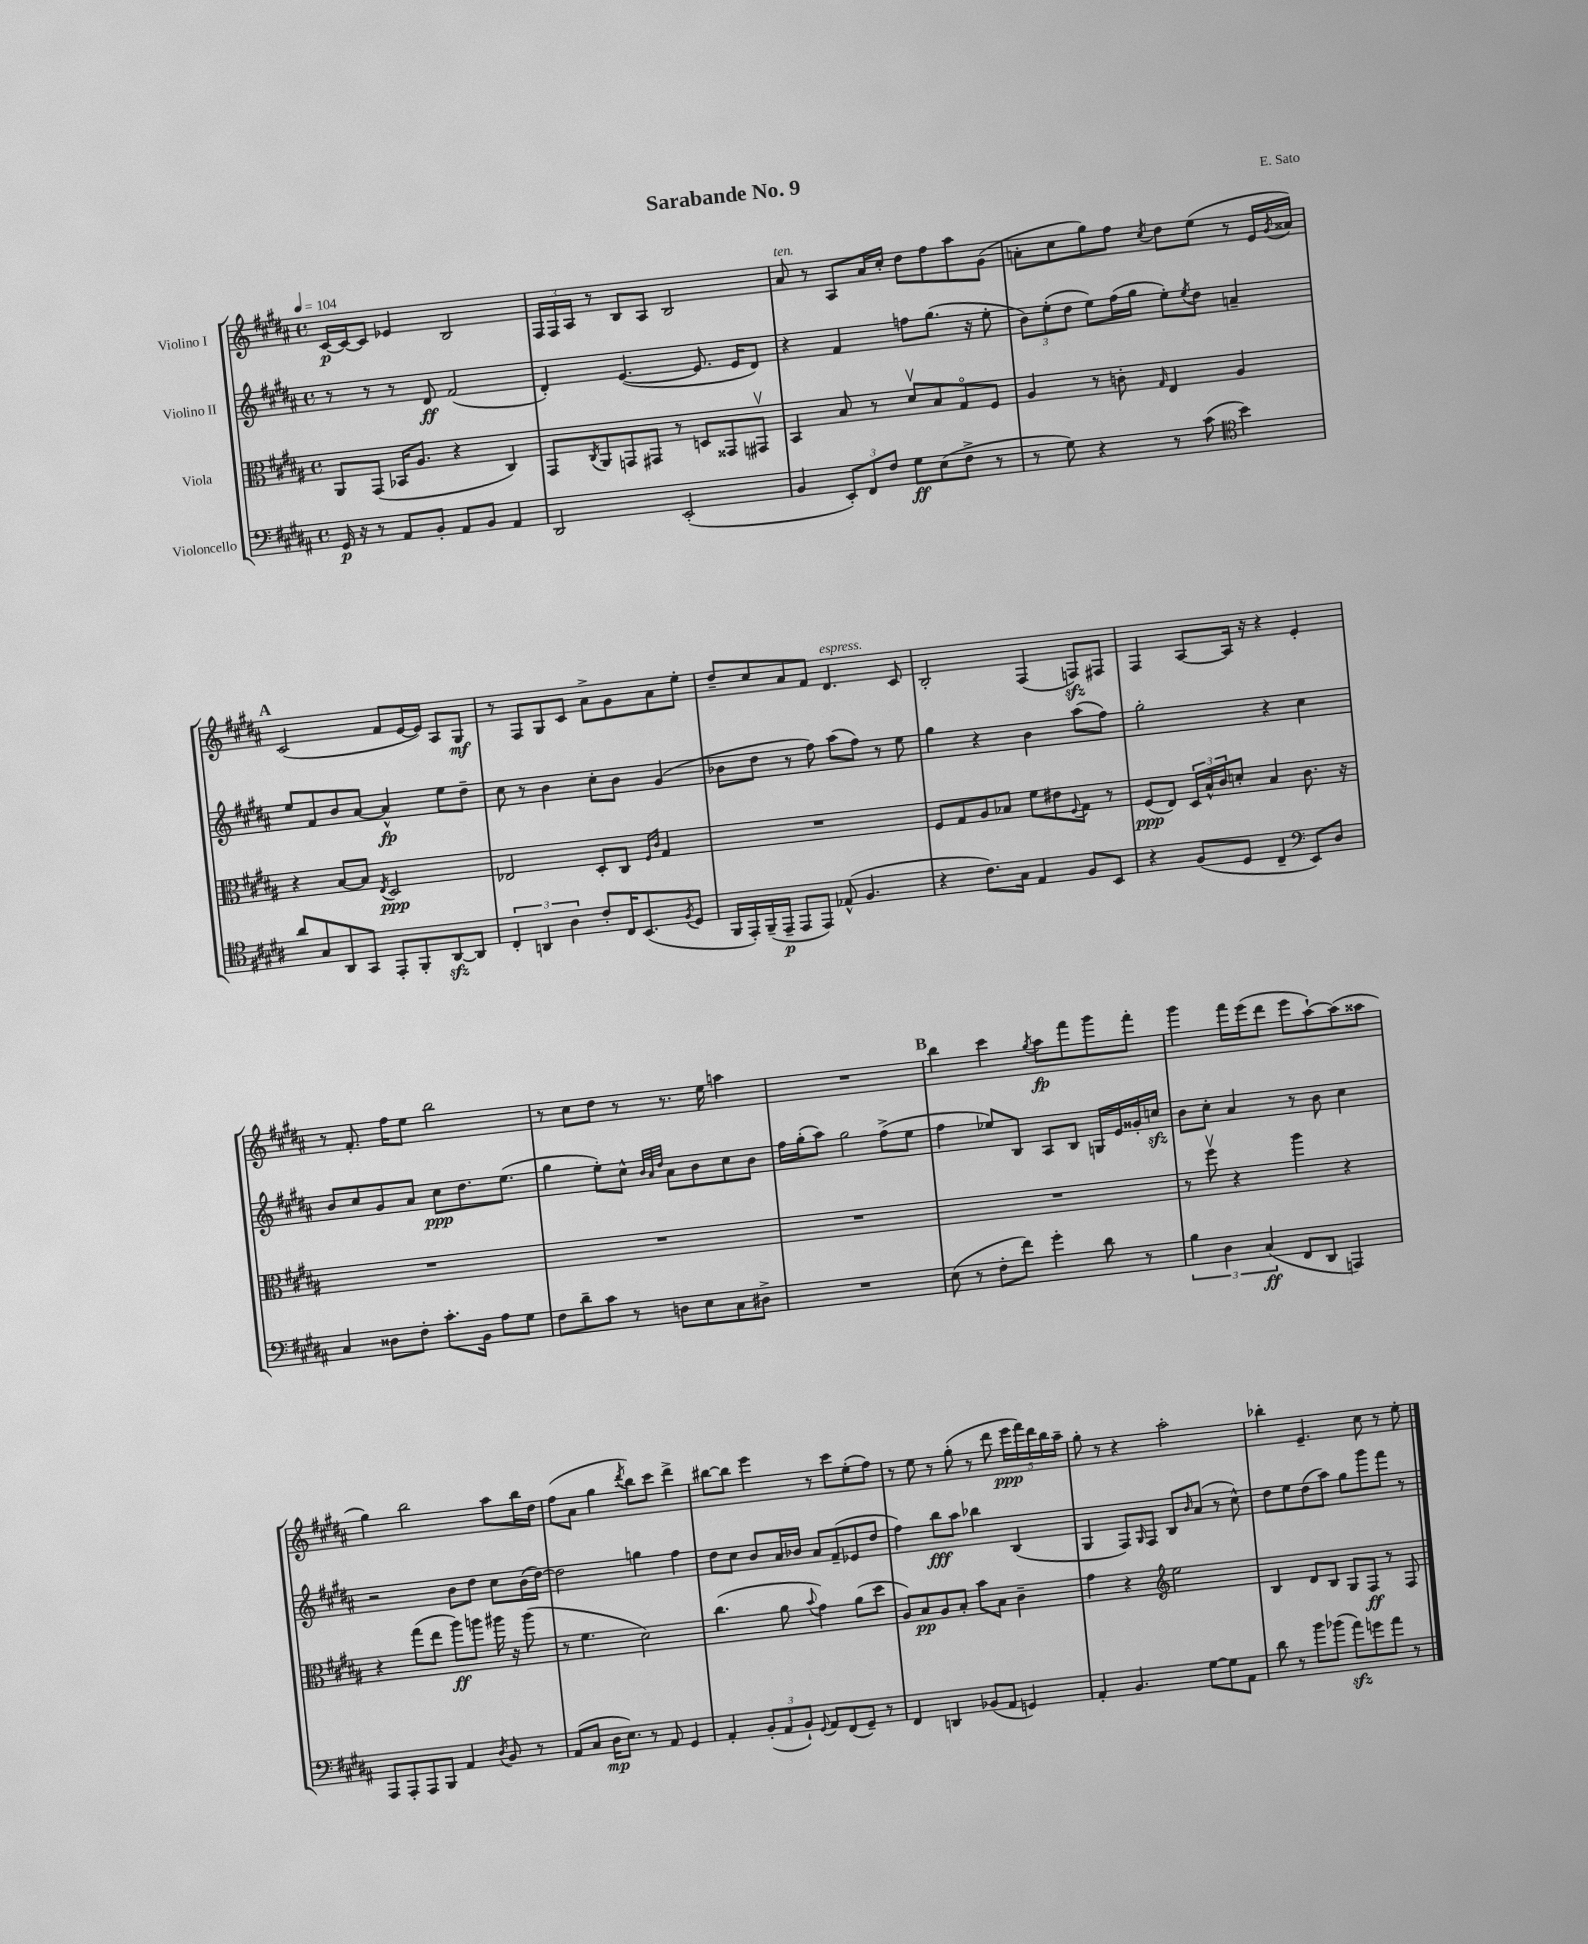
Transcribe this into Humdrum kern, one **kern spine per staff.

**kern	**kern	**kern	**kern
*staff4	*staff3	*staff2	*staff1
*clefF4	*clefC3	*clefG2	*clefG2
*k[f#c#g#d#a#]	*k[f#c#g#d#a#]	*k[f#c#g#d#a#]	*k[f#c#g#d#a#]
*M4/4	*M4/4	*M4/4	*M4/4
*met(c)	*met(c)	*met(c)	*met(c)
*MM104	*MM104	*MM104	*MM104
16GG#	8AA#	8r	[16c#
16r	.	.	16c#_
8r	(8GG#	8r	8c#]
8AA#	16BB-	8r	4e-
.	8.A#	.	.
8BB'	.	8d#	.
8AA#	4r	(2f#	2B
8BB	.	.	.
4AA#	4C#)	.	.
=	=	=	=
2DD#	8GG#	4d#')	24F#
.	.	.	24F#
.	.	.	24A#
.	8qC#	.	.
.	8AA#	.	8r
.	8GG	([4.e	8B
.	8GG#	.	8A#
(2EE'	8r	.	2B
.	8D	8.e]	.
.	8GG##	.	.
.	.	16e	.
.	8GG#v	8d#)	.
=	=	=	=
4BB	4BB	4r	8a#
.	.	.	8r
12EE')	8B	4f#	8A#
12FF#	.	.	.
.	8r	.	16a#
12F#	.	.	.
.	.	.	16cc#'
8G#	8d#v	8ff	8dd#
(8E	8B	(8.gg#	8ff#
8F#^	8G#o	.	8aa#
.	.	16r	.
8r	8F#	8ee'	(8g#
=	=	=	=
8r	4A#	12b)	8a'
.	.	(12ee'	.
8G#)	.	.	8cc#
.	.	12dd#	.
4r	8r	8ee)	8gg#)
.	8c'	(16ff#	8ff#
.	.	16gg#	.
.	16qqG#	.	8qcc#
8r	4E	8ee')	8dd#
.	.	8qee	.
(8c#	.	8dd#	(8ee
*clefC4	*	*	*
4b)	4A#	4a~	8r
.	.	.	16e
.	.	.	8qg#
.	.	.	16a##)
=	=	=	=
8a#	4r	8ee	(2c#
8G#	.	8f#	.
8AA#	[8B	8b	.
8GG#	8B]	[8a#	.
.	8qE	.	.
8EE'	2D#	4a#^^]	8f#
8FF#'	.	.	[16e
.	.	.	16e])
[8AA#	.	8ee	8A#
8AA#]	.	8dd#~	8G#
=	=	=	=
6C#'	2E-	8cc#	8r
.	.	8r	8F#
6AA	.	.	.
.	.	4b	8G#
6A#	.	.	.
.	.	.	8c#
8c#'	8D#'	8cc#'	8a#^
16C#	8C#	8b	8g#
(8.BB	.	.	.
.	16qqF#	.	.
.	16qqc#	.	.
.	4G#	(4g#	8a#
8qF#	.	.	.
8D#	.	.	8ee'
=	=	=	=
16FF#	1r	8b-	8dd#~
16EE')	.	.	.
(16FF#~	.	8dd#	8cc#
16EE~	.	.	.
8EE	.	8r	8a#
8EE)	.	8ff#)	8f#
(8E-^^	.	(8aa#	4.d#
4.F#	.	8ff#)	.
.	.	8r	.
.	.	8ee	8c#
=	=	=	=
4r	8F#	4gg#	2B'
.	8G#	.	.
8.c#)	8A#	4r	.
.	8B-	.	.
16G#	.	.	.
4E	8f#	4b	(4F#
.	8e#	.	.
.	8qqF#	.	.
8F#	8G#	(8aa#	8F)
8BB	8r	8ff#)	8F#
=	=	=	=
4r	(8F#	2gg#'	4F#
.	8E)	.	.
(8F#	24D#	.	[8A#
.	24B^^	.	.
.	24c#	.	.
8D#	8d'	.	16A#]
.	.	.	16r
4C#~	4B	4r	4r
*clefF4	*	*	*
8EE)	8.c#	4cc#	4e'
8D#	.	.	.
.	16r	.	.
=	=	=	=
4C#	1r	8b	8r
.	.	8cc#	8.f#'
8D##	.	8g#	.
.	.	.	16ff#
8F#'	.	8a#	8ee
8.c#'	.	8cc#	2bb
.	.	8.dd#	.
16BB	.	.	.
8A#	.	.	.
.	.	(8.ee	.
8G#	.	.	.
=	=	=	=
8F#	1r	4gg#	8r
8d#~	.	.	8cc#
8c#	.	8ee')	8dd#
8r	.	8cc#^^	8r
.	.	32qqb	.
.	.	32qqa#	.
.	.	32qqdd#	.
8D	.	8a#	8.r
8E	.	8b	.
.	.	.	16ee
8C#	.	8cc#	4aa
8D#^	.	8b	.
=	=	=	=
1r	1r	16ff#	1r
.	.	(16gg#'	.
.	.	8aa#)	.
.	.	2gg#	.
.	.	(8ff#^	.
.	.	8ee	.
=	=	=	=
(8E	1r	4ff#	4bb
8r	.	.	.
8F#'	.	8ee-)	4ccc#
8f#)	.	8B	.
.	.	.	8qgg#
4g#'	.	8A#	8aa#
.	.	8B	8fff#
8d#	.	16G	8ggg#
.	.	16e	.
8r	.	16g##'	8fff#'
.	.	16cc	.
=	=	=	=
6B	8r	8b	4ggg#
.	8ff#v	8cc#'	.
6D#	.	.	.
.	4r	4a#	16fff#
.	.	.	(16eee
(6C#	.	.	.
.	.	.	8ddd#
8FF#	4aa#	8r	8eee
8DD#	.	8b	[8aa#`)
4AAA)	4r	4cc#	(8aa#]
.	.	.	8aa##
=	=	=	=
8AAA#	4r	2r	4gg#)
8AAA#'	.	.	.
8AAA#	(8gg#	.	2bb
8BBB	8ee	.	.
4AA#	8aa#)	8b	.
.	8aa	8dd#	.
8qD#	.	.	.
8BB	16aa#	8cc#	8aa#
.	16r	.	.
8r	(8aa#	(16b	16bb
.	.	[16dd#)	16dd#
=	=	=	=
(8AA#	8r	2dd#]	(8ff#
8C#	4.f#	.	8a#
16D#	.	.	4gg#
8.E)	.	.	.
.	.	.	8qddd#
8r	2d#)	4gg	8bb)
8AA#	.	.	8ccc#
4GG#	.	4ff#	4ddd#^
=	=	=	=
4AA#'	(4.cc#	8dd#	[8bb#
.	.	8cc#	8bb#]
(12BB'	.	8b	4eee
12AA#	.	.	.
.	8a#	16a#	.
12BB`)	.	.	.
.	.	16b-	.
8qqGG#	8qqb	.	.
8AA#	4g#)	8a#	8r
(8FF#	.	(8f#~	8ccc#
8GG#~)	(8a#	8e-	(8ee'
8r	8dd#	8dd#	8ff#)
=	=	=	=
4FF#	8A#)	4ff#)	8r
.	8B	.	8ee
4DD	8A#	8bb	8r
.	8B'	8aa#	(8gg#'
(8BB-	8b	4bb-	8r
8AA#	8B	.	8ddd#
4GG)	4c#~	(4B	20eee
.	.	.	20fff#)
.	.	.	20ddd#
.	.	.	20bb
.	.	.	20aa#~
=	=	=	=
4AA#'	4g#	4G#	8gg#'
.	.	.	8r
4.BB	4r	8F#)	4r
.	.	16qqG#	.
.	.	8F#	.
*	*clefG2	*	*
.	2ee	8B	2aa#'
.	.	16qqb	.
[8G#	.	(8a#	.
8G#]	.	8r	.
8AA#	.	8cc#^^)	.
=	=	=	=
8d#	4B	8dd#	4bb-'
8r	.	8ee	.
8b	8d#	(8dd#	4.e~
(8b-	8B	8aa#)	.
8a#)	8G#	8gg#	.
8g	8F#	8ggg#	8cc#
8a#	8r	8fff#	8r
8r	8F#	8r	8ee'
==	==	==	==
*-	*-	*-	*-
